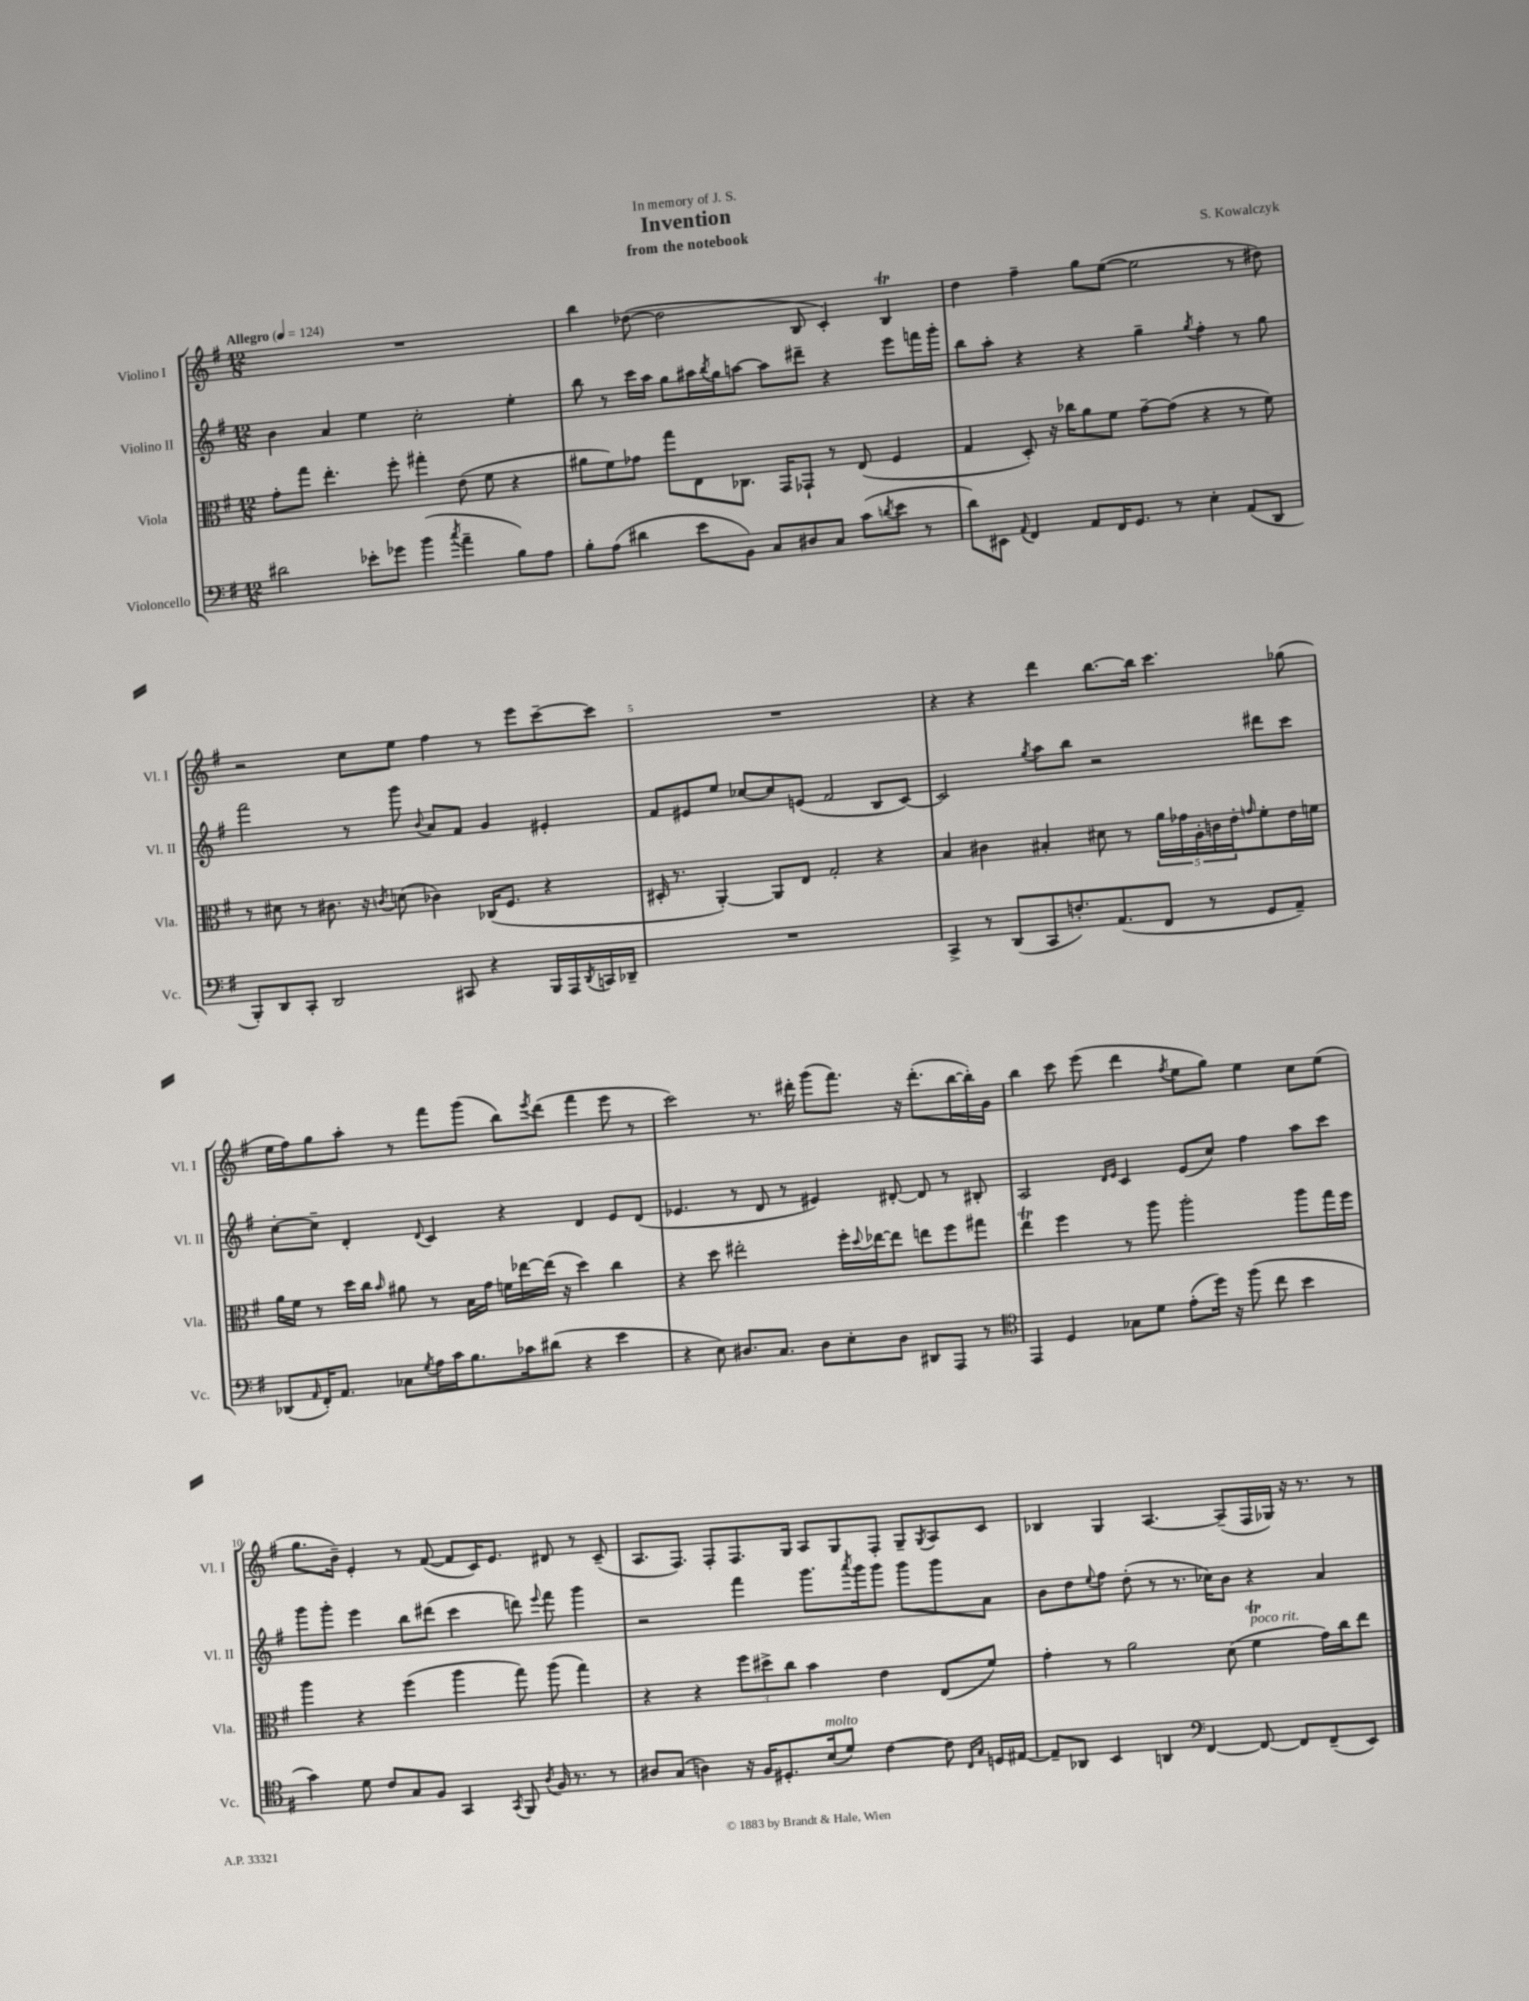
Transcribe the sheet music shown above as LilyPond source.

\header { title = "Invention" composer = "S. Kowalczyk" subtitle = "from the notebook" dedication = "In memory of J. S." }
<<
\new StaffGroup <<
\new Staff = "s0" \with { instrumentName = "Violino I" shortInstrumentName = "Vl. I" } {
    \clef treble \key g \major \numericTimeSignature \time 12/8 \tempo "Allegro" 4 = 124
    R1. |
    b''4 des''8~( des''2 b8 c'4-.) b4\trill |
    d''4 fis''4-- g''8 e''8~( e''2 r8 dis''8) |
    r2 c''8 e''8 fis''4 r8 e'''8 c'''8~-- c'''8 |
    R1. |
    r4 r4 d'''4 b''8.~ b''16 c'''4. ges''8( |
    e''16 fis''16) g''8 a''8-. r8 fis'''8 g'''8( b''8) \acciaccatura { e'''8 } d'''8( fis'''4 e'''8 r8 |
    c'''2) r8. dis'''16-. g'''8( fis'''8.) r16 dis'''8.-.( b''16~ b''16-.) g'16 |
    b''4 c'''8 e'''8( d'''4 \acciaccatura { fis''8 } e''8 g''8) e''4 c''8 e''8( |
    g''8. b'16--) e'4-. r8 fis'8~( fis'8 c'16) e'8. dis'8 r8 c'8--( |
    a8. fis8.) fis8-. fis8. g16 a8 g8 fis8-. g8-- \acciaccatura { g8 } a8 c'8 |
    bes4 g4 a4.~ a8--( fis16 ges16) r16 r8. r8 \bar "|." |
}
\new Staff = "s1" \with { instrumentName = "Violino II" shortInstrumentName = "Vl. II" } {
    \clef treble \key g \major \numericTimeSignature \time 12/8
    b'4 a'4 e''4 c''2-. e''4-. |
    b''8 r8 c'''16 a''16 g''8 ais''16 \acciaccatura { b''8 } g''16 a''8~ a''8 dis'''8-- r4 e'''8 f'''16 g'''16-. |
    b''8 a''8-. r4 r4 g''4-- \acciaccatura { g''8 } fis''4-. r8 g''8 |
    fis'''2 r8 g'''8 \appoggiatura { b'8 } a'8 fis'8 g'4 eis'4-. |
    fis'8 eis'8 e''8 ces''8~ ces''8 e'8( fis'2 b8 c'8~) |
    c'2 \acciaccatura { g''8 } a''8 b''8 r2 dis'''8 c'''8 |
    c''8~-. c''8-- d'4-. \appoggiatura { d'8 } c'4 r4 d'4 e'8 d'8( |
    ees'4. r8 d'8 r8 eis'4) dis'8~-. dis'8 r8 bis8-. |
    a2 \grace { d'16 e'16 } c'4 e'8( c''8) fis''4 a''8 c'''8 |
    g'''8 g'''8-. e'''4 b''8 dis'''8( c'''4 d'''8) \appoggiatura { e'''8 } fis'''8 g'''4 |
    r2 fis'''4 g'''8. \acciaccatura { a'''8 } g'''16 g'''8 g'''8 g'''8 a'8 |
    b'8 d''8 \appoggiatura { e''8 } fis''8 d''8-.( r8 r8. ces''16) b'8 r4 a'4 \bar "|." |
}
\new Staff = "s2" \with { instrumentName = "Viola" shortInstrumentName = "Vla." } {
    \clef alto \key g \major \numericTimeSignature \time 12/8
    g'8-. g''8 e''4.-. fis''8-. gis''4-. e'8( fis'8 r4 |
    ais'8 fis'8) ges'8 g''8 e8 ces8. g,16 ges,8-! r8 e8( fis4 |
    g4 d8-.) r16 ces''16 a'8 fis'8 g'8~-- g'8( r4 r8 fis'8) |
    r8 dis'8 r8 cis'8. r16 \acciaccatura { c'8 } d'8( ces'4) ces16( fis8. r4 |
    dis16-. r8. a,4~-.) a,8 e8 g2-. r4 |
    b4 cis'4 bis4-. dis'8 r8 \tuplet 5/4 { a'16 ges'16 a16-. c'16 e'16-. } \grace { g'16 } fis'8-. e'16 f'16 |
    a'16 fis'16 r8 d''16 c''16 \grace { b'16 } ais'8 r8 b16 g'16 f'16 ees''16~ ees''16( r16 d''4) c''4 |
    r4 d''8 eis''2-. fis''16-. \appoggiatura { d''8 } ees''16~ ees''8 e''8 fis''8 gis''8 |
    e''4\trill fis''4 r8 a''8 a''2-. a''8 g''16 fis''16 |
    a''4 r4 fis''4( a''4 g''8) a''8( g''4) |
    r4 r4 \tuplet 3/2 { fis''8 dis''8-> c''8 } b'4 e'4 e8( fis'8) |
    g'4-. r8 a'2 d'8( fis'4\trill^\markup { \italic "poco rit." } g'16) c''16 e''8 \bar "|." |
}
\new Staff = "s3" \with { instrumentName = "Violoncello" shortInstrumentName = "Vc." } {
    \clef bass \key g \major \numericTimeSignature \time 12/8
    dis'2 ees'8-. ges'8 b'4( \acciaccatura { c''8 } a'4-- b8) a8 |
    b8-. a8( dis'4 e'8 b,8) c8 dis8 c8 c'8( \acciaccatura { d'8 } e'8 r8 |
    d'8) eis,8 \appoggiatura { a,8 } fis,4 a,8 fis,16 g,8. r8 e4-. a,8( d,8 |
    b,,8-.) d,8 c,8-. d,2 cis,8 r4 b,,16 a,,16 \acciaccatura { d,8 } c,16 des,16-- |
    R1. |
    c,4-> r8 d,8( c,8 f8.-.) a,8.( fis,8 r8 g,8 a,8--) |
    des,8( \grace { a,16 } fis,16-.) a,8. ces8 \acciaccatura { g8 } a16 c'16 b8. ces'16 dis'8( r4 e'4 |
    r4 e8) dis8. c8. dis8 e8-. dis8 dis,8 a,,8 r8 |
    \clef tenor e,4 d4 ges8 d'8 e'8-.( d''16) r16 fis''8( c''8 b'4 |
    g'4) d'8 c'8 g8 fis8 g,4 \acciaccatura { g,8 } fis,8 \acciaccatura { a8 } fis16 r8. r8 |
    ais8 g8( a4) r16 fis16 dis8.-. b16^\markup { \italic "molto" }( d'8) c'4~ c'8 \grace { c16 g16 } d16 eis16~ |
    eis8-- aes,8 b,4 a,4 \clef bass fis,4~ fis,8~ fis,8 fis,8--( e,8) \bar "|." |
}
>>
>>
\layout { \context { \Score \override BarNumber.break-visibility = ##(#f #t #t) barNumberVisibility = #(every-nth-bar-number-visible 5) } }
